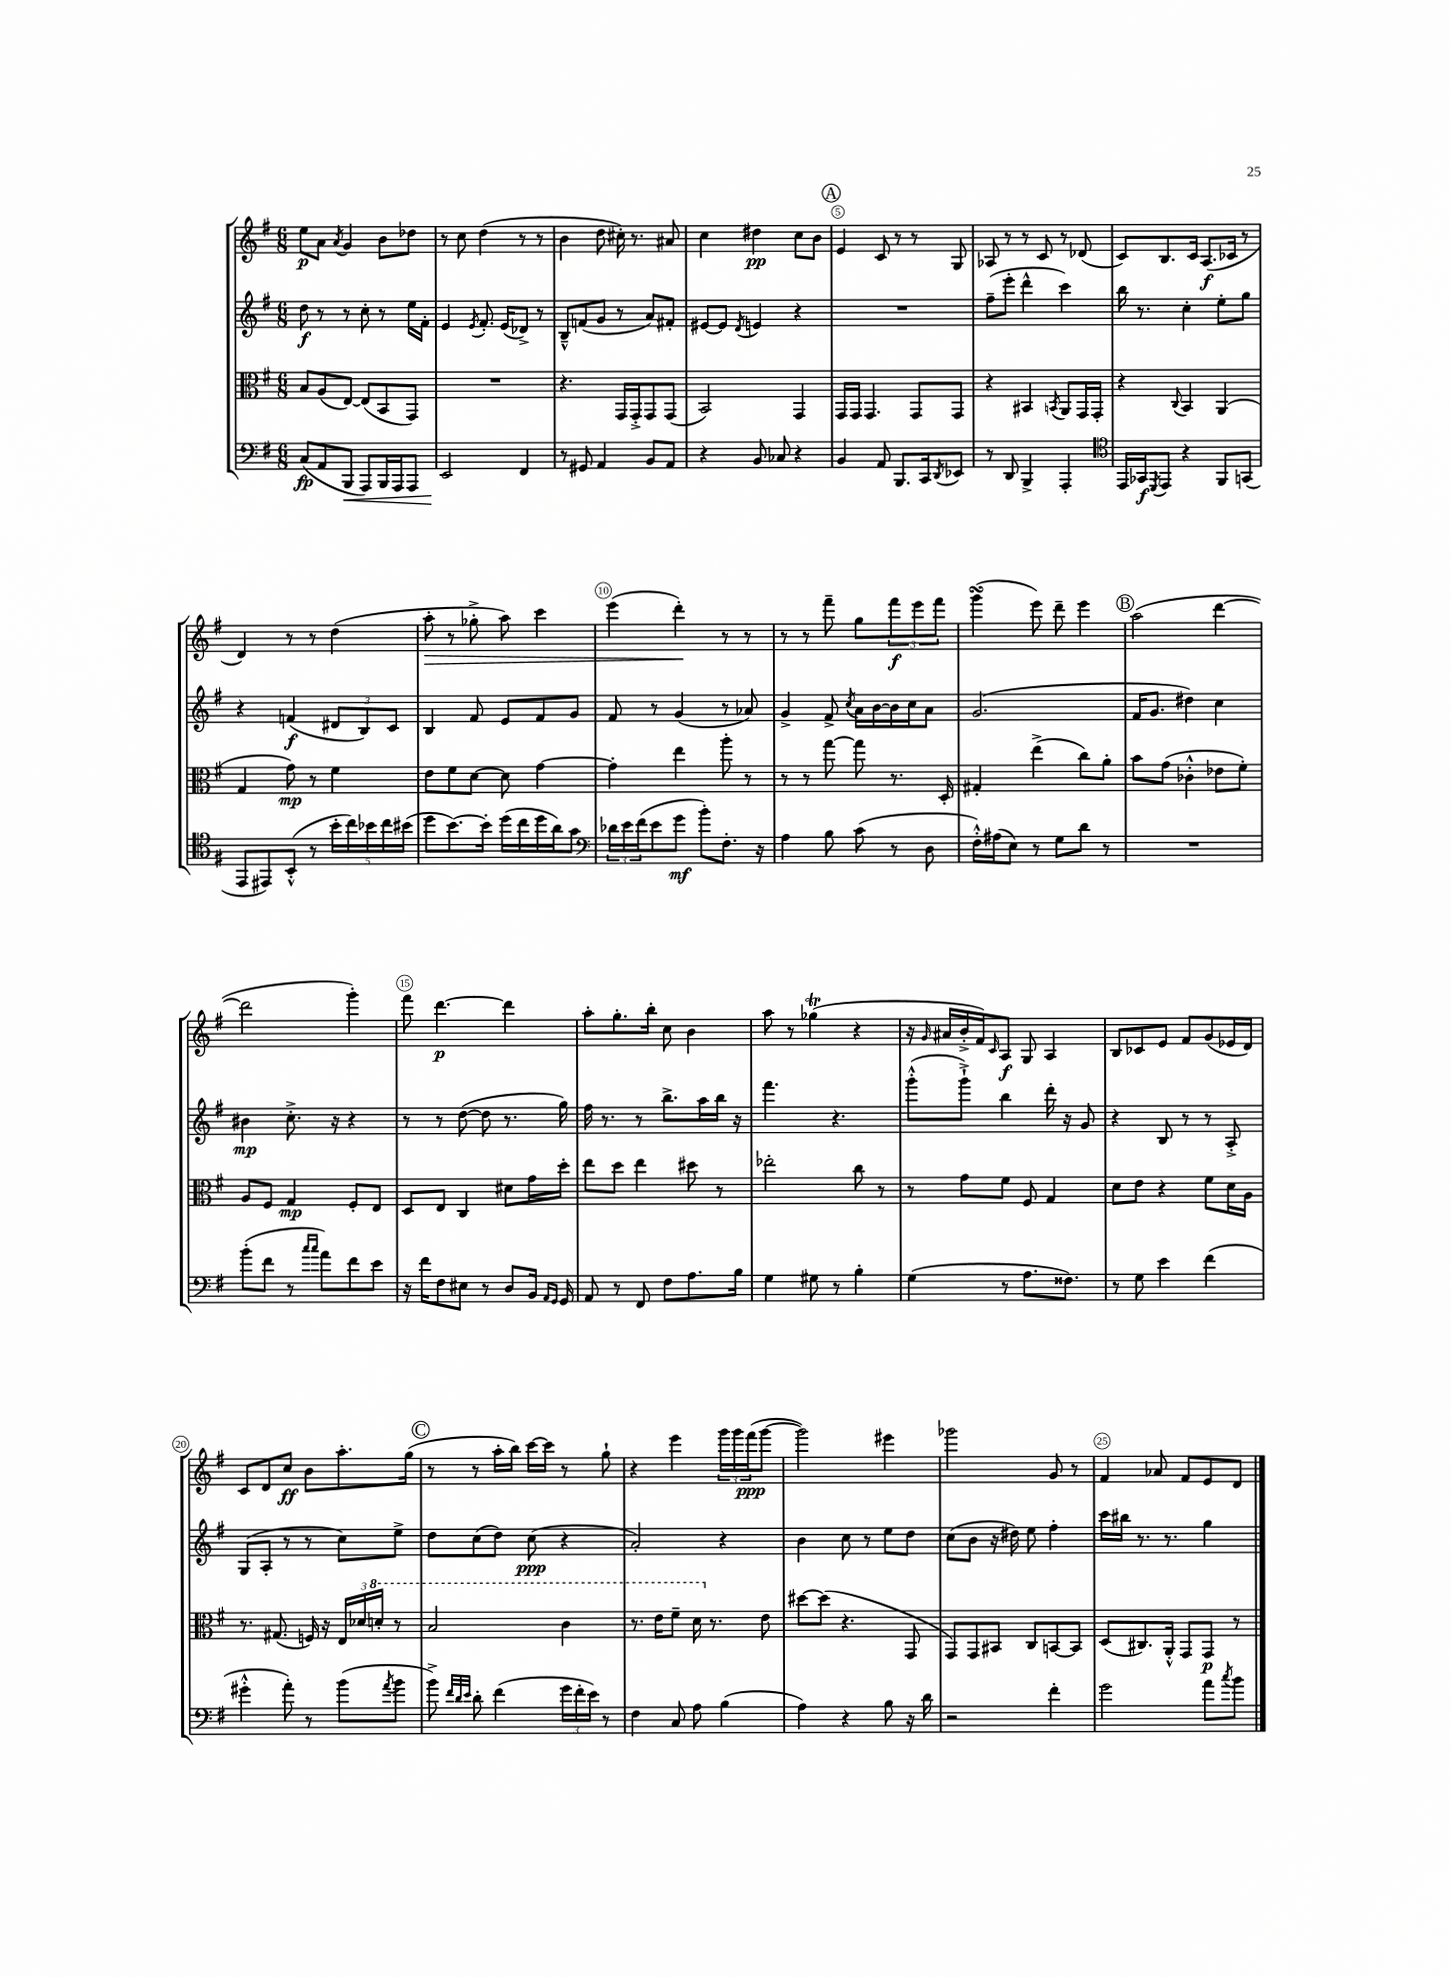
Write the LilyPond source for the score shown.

<<
\new StaffGroup <<
\new Staff = "s0" {
    \clef treble \key g \major \numericTimeSignature \time 6/8
    e''8\p a'8 \acciaccatura { a'8 } g'4 b'8 des''8 |
    r8 c''8 d''4( r8 r8 |
    b'4 d''8 cis''16-.) r8. ais'8 |
    c''4 dis''4\pp c''8 b'8 |
    \mark \markup { \circle "A" } e'4 c'8 r8 r8 g8 |
    aes8 r8 r8 c'8 r8 des'8( |
    c'8) b8. c'16 a8.\f( ces'16 r8 |
    d'4) r8 r8 d''4( |
    a''8-.\> r8 ges''8-.-> a''8) c'''4 |
    e'''4( d'''4-.\!) r8 r8 |
    r8 r8 fis'''8-- g''8 \tuplet 3/2 { fis'''8\f e'''8 fis'''8 } |
    g'''4\turn( e'''8) d'''8-- e'''4 |
    \mark \markup { \circle "B" } a''2( d'''4~ |
    d'''2 g'''4-.) |
    fis'''8 d'''4.~\p d'''4 |
    a''8-. g''8.-. b''16-. c''8 b'4 |
    a''8 r8 ges''4\trill( r4 |
    r16 \grace { g'16 } ais'16 b'16-.-> fis'16) \grace { c'16 } a8\f g8 a4 |
    b8 ces'8 e'8 fis'8 g'8( ees'16 d'16) |
    c'8 d'8 c''8\ff b'8 a''8.-. g''16( |
    \mark \markup { \circle "C" } r8 r8 a''16-. b''16) c'''16~ c'''16 r8 g''8-! |
    r4 e'''4 \tuplet 3/2 { g'''16 g'''16 fis'''16\ppp( } g'''8~ |
    g'''2) eis'''4 |
    ges'''2 g'8 r8 |
    fis'4 aes'8 fis'8 e'8 d'8 \bar "|." |
}
\new Staff = "s1" {
    \clef treble \key g \major \numericTimeSignature \time 6/8
    d''8\f r8 r8 c''8-. r8 e''16 fis'16-. |
    e'4 \acciaccatura { e'8 } fis'8.-. e'16( des'8->) r8 |
    b8---^ f'8( g'8 r8 a'8) fis'8-. |
    eis'8~ eis'8 \acciaccatura { d'8 } e'4 r4 |
    \mark \markup { \circle "A" } R2. |
    fis''8--( e'''8-. d'''4-^ c'''4) |
    b''16 r8. c''4-. e''8-. g''8 |
    r4 f'4\f( \tuplet 3/2 { dis'8 b8) c'8 } |
    b4 fis'8 e'8 fis'8 g'8 |
    fis'8 r8 g'4( r8 aes'8) |
    g'4-> fis'8-> \acciaccatura { c''8 } a'16 b'16~ b'16 c''16 a'8 |
    g'2.( |
    \mark \markup { \circle "B" } fis'16 g'8. dis''4) c''4 |
    bis'4\mp c''8.-.-> r16 r4 |
    r8 r8 d''8~( d''8 r8. g''16) |
    fis''16 r8. r8 b''8.-> a''16 b''16 r16 |
    fis'''4. r4. |
    g'''8-.-^( g'''8-!->) b''4 d'''16-. r16 g'8 |
    r4 b8 r8 r8 a8-.-> |
    g8( a8-. r8 r8 c''8) e''8-> |
    \mark \markup { \circle "C" } d''8 c''8( d''8) c''8\ppp( r4 |
    a'2-.) r4 |
    b'4 c''8 r8 e''8 d''8 |
    c''8( b'8 r16 dis''16) e''8 fis''4-. |
    c'''16 bis''16 r8. r8. g''4 \bar "|." |
}
\new Staff = "s2" {
    \clef alto \key g \major \numericTimeSignature \time 6/8
    b8 a8( e8~) e8( b,8 g,8) |
    R2. |
    r4. g,16 g,16-.-> g,8 g,8( |
    b,2) g,4 |
    \mark \markup { \circle "A" } g,16 g,16 g,4. g,8 g,8 |
    r4 bis,4 \acciaccatura { b,8 } a,8 g,16 g,16-. |
    r4 \appoggiatura { c8 } b,4 a,4( |
    g4 g'8\mp) r8 fis'4 |
    e'8 fis'8 d'8~ d'8 g'4~ |
    g'4-. e''4 a''8-. r8 |
    r8 r8 g''8~ g''8 r8. d16-. |
    gis4-. e''4->( c''8) a'8-. |
    \mark \markup { \circle "B" } b'8 g'8( ces'4-.-^ ees'8 fis'8-.) |
    a8 fis8 g4\mp fis8-. e8 |
    d8 e8 c4 dis'8 g'16 d''16-. |
    e''8 d''8 e''4 dis''8 r8 |
    ees''2-. c''8 r8 |
    r8 g'8 fis'8 fis8 g4 |
    d'8 e'8 r4 fis'8 d'16 a16 |
    r8. gis8.( f16) r16 \tuplet 3/2 { e16 des'16 \ottava #1 d''!16-. } r8 |
    \mark \markup { \circle "C" } b'2 c''4 |
    r8. e''16 fis''8-- d''16 \ottava #0 r8. e'8 |
    dis''8~ dis''8( r4. g,8 |
    g,8) g,8 bis,8 c8 b,8~ b,8 |
    d8( cis8.) a,16-.-^ g,8 g,8\p r8 \bar "|." |
}
\new Staff = "s3" {
    \clef bass \key g \major \numericTimeSignature \time 6/8
    c8\fp( a,8 b,,8\< a,,8) b,,16 a,,16 a,,8 |
    e,2\! fis,4 |
    r8 gis,8 a,4 b,8 a,8 |
    r4 b,8 ces8 r4 |
    \mark \markup { \circle "A" } b,4 a,8 b,,8. c,16 \acciaccatura { d,8 } ees,8 |
    r8 d,8 b,,4-> a,,4-. |
    \clef tenor e,16 ges,16\f \acciaccatura { d,8 } e,8 r4 fis,8 g,8( |
    e,8 eis,8) b,8-.-^( r8 \tuplet 5/4 { b'16-. c''16) bes'16 c''16 bis'16( } |
    d''8 b'8.~) b'16-. d''16( c''16 d''16 a'16) g'8 |
    \clef bass \tuplet 3/2 { des'16 e'16 fis'16( } e'8 g'8\mf b'8-.) fis8.-. r16 |
    a4 b8 c'8( r8 d8 |
    fis16-.-^) ais16( e8) r8 g8 d'8 r8 |
    \mark \markup { \circle "B" } R2. |
    b'8-.( fis'8 r8 \grace { c''16 c''16 } a'8) fis'8 e'8 |
    r16 fis'16 fis8 eis8 r8 d8 b,16 \grace { a,16 g,16 } g,16 |
    a,8 r8 fis,8 fis8 a8. b16 |
    g4 gis8 r8 b4-. |
    g4( r8 a8. fisis8.) |
    r8 g8 e'4 fis'4( |
    gis'4-.-^ a'8-.) r8 b'8( \acciaccatura { a'8 } b'8 |
    \mark \markup { \circle "C" } b'8->) \grace { fis'32 d'32 e'32 } d'8-. fis'4( \tuplet 3/2 { g'16 fis'16-. e'16) } r8 |
    fis4 c8 a8 b4( |
    a4) r4 b8 r16 d'16 |
    r2 fis'4-. |
    g'2 a'8 \acciaccatura { c''8 } b'8 \bar "|." |
}
>>
>>
\layout { \context { \Score \override BarNumber.break-visibility = ##(#f #t #t) barNumberVisibility = #(every-nth-bar-number-visible 5) \override BarNumber.stencil = #(make-stencil-circler 0.1 0.3 ly:text-interface::print) } }
